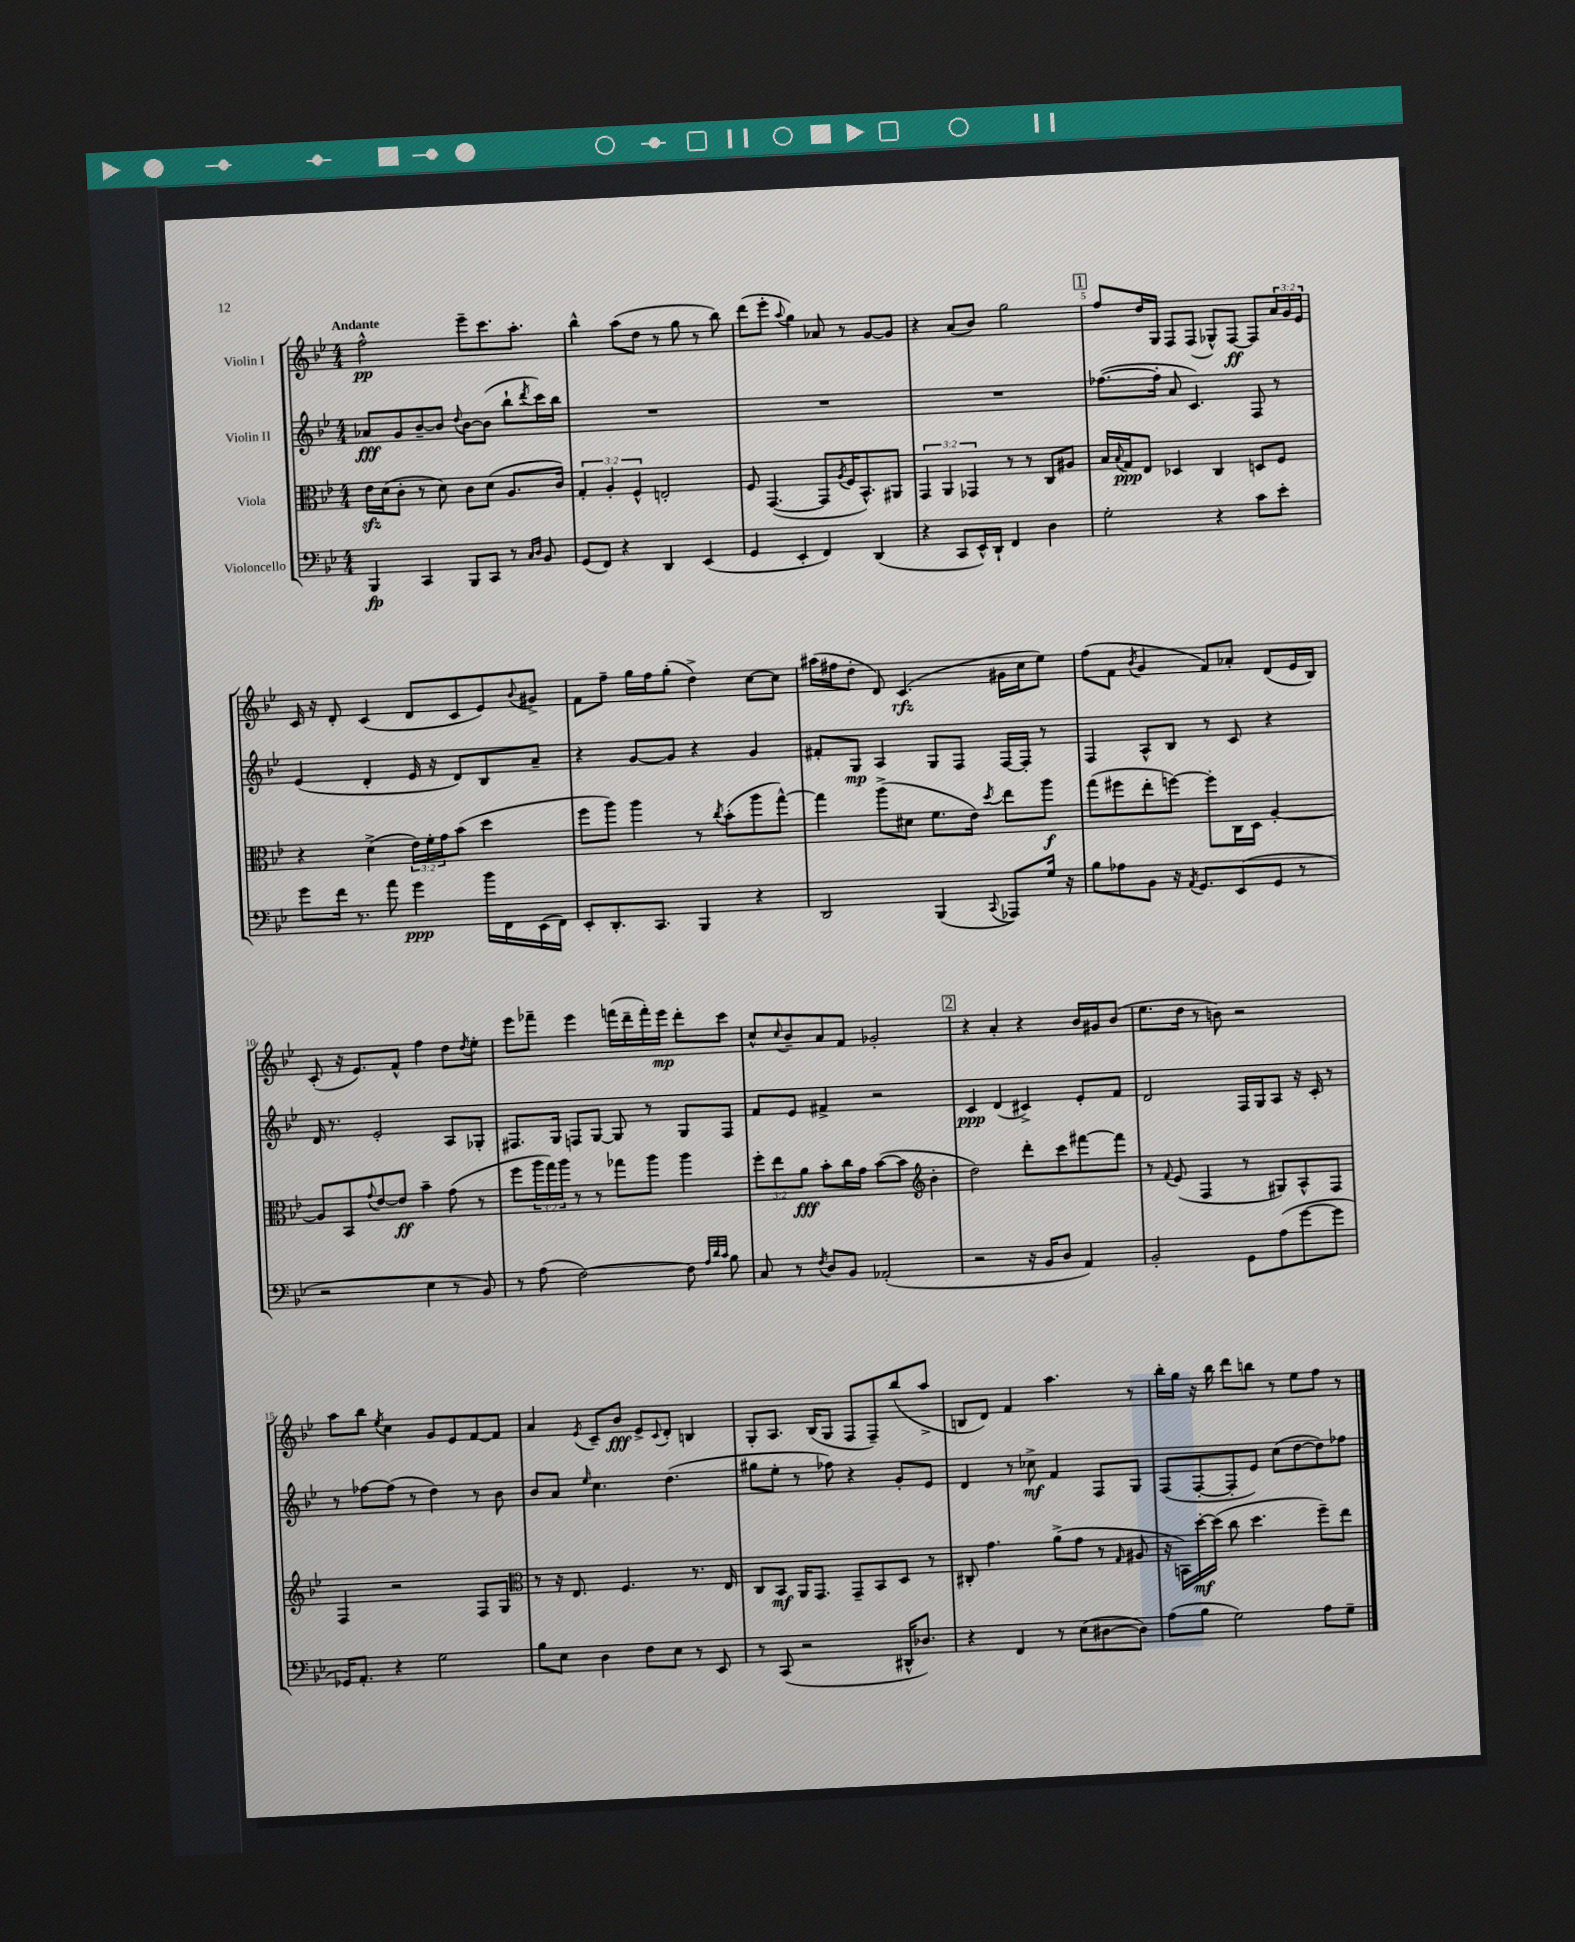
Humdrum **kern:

**kern	**dynam	**kern	**dynam	**kern	**dynam	**kern	**dynam
*part4	*part4	*part3	*part3	*part2	*part2	*part1	*part1
*staff4	*staff4	*staff3	*staff3	*staff2	*staff2	*staff1	*staff1
*I"Violoncello	*	*I"Viola	*	*I"Violin II	*	*I"Violin I	*
*clefF4	*	*clefC3	*	*clefG2	*	*clefG2	*
*k[b-e-]	*	*k[b-e-]	*	*k[b-e-]	*	*k[b-e-]	*
*M4/4	*	*M4/4	*	*M4/4	*	*M4/4	*
=1	=1	=1	=1	=1	=1	=1	=1
!	!	!	!	!	!	!LO:TX:a:B:t=Andante	!
4BBB-/	fp	16e-zz\LL	.	8a-X/L	fff	2ff^^\	pp
.	.	(16d\J	.	.	.	.	.
.	.	8c'\J	.	8g/	.	.	.
4CC/	.	8r	.	[8b-~/	.	.	.
.	.	8d\)	.	8b-/J]	.	.	.
.	.	.	.	8qqdd/	.	.	.
8BBB-/L	.	8c\L	.	[8b-\L	.	8eee-~\L	.
8CC/J	.	(8d\J	.	(8b-\J]	.	8.ccc\	.
8r	.	8.A/L	.	8bb-`\L	.	.	.
.	.	.	.	.	.	8.aa'\J	.
16qqC/LL	.	.	.	.	.	.	.
16qqD/JJ	.	.	.	8qddd/	.	.	.
8BB-/	.	.	.	16ccc\L)	.	.	.
.	.	16c/Jk)	.	16bb-\JJ	.	.	.
=2	=2	=2	=2	=2	=2	=2	=2
(8GG/L	.	6G'/	.	1r	.	4bb-^^\	.
8FF/J)	.	.	.	.	.	.	.
.	.	6A'/	.	.	.	.	.
4r	.	.	.	.	.	(8aa\L	.
.	.	6F^^/	.	.	.	.	.
.	.	.	.	.	.	8dd\J	.
4DD/	.	2En'/	.	.	.	8r	.
.	.	.	.	.	.	8gg\	.
(4EE-/	.	.	.	.	.	8r	.
.	.	.	.	.	.	8bb-\)	.
=3	=3	=3	=3	=3	=3	=3	=3
4GG/	.	8F/	.	1r	.	(8ddd\L	.
.	.	([4.GG/	.	.	.	8eee-'\J	.
.	.	.	.	.	.	8qqaa/	.
4EE-'/	.	.	.	.	.	4gg\)	.
4FF/)	.	8GG/L]	.	.	.	8a-X/	.
.	.	8qA/	.	.	.	.	.
.	.	16F/K	.	.	.	8r	.
.	.	8.BB-^^/)	.	.	.	.	.
(4DD/	.	.	.	.	.	[8g/L	.
.	.	8AA#X/J	.	.	.	8g/J]	.
=4	=4	=4	=4	=4	=4	=4	=4
4r	.	6GG/	.	1r	.	4r	.
.	.	6AA/	.	.	.	.	.
8CC/L	.	.	.	.	.	(8a/L	.
.	.	6GG-X/	.	.	.	.	.
16EE-^^/L)	.	.	.	.	.	8b-/J)	.
16DD`/JJ	.	.	.	.	.	.	.
4FF/	.	8r	.	.	.	2gg\	.
.	.	8r	.	.	.	.	.
4D\	.	8C/L	.	.	.	.	.
.	.	8A#X/J	.	.	.	.	.
!!LO:REH:place=s1:t=1
=5	=5	=5	=5	=5	=5	=5	=5
2G'\	.	16B-/LL	.	([8.ff-X\L	.	8ff/L	.
.	.	8qqB-/	.	.	.	.	.
.	.	16G/J	ppp	.	.	.	.
.	.	8E-/J	.	.	.	16dd/L	.
.	.	.	.	16ff-'\Jk]	.	16G/JJ	.
.	.	4D-X/	.	8a/	.	8F/L	.
.	.	.	.	4.c/)	.	(8F/J	.
4r	.	4C/	.	.	.	8G-X^^/L)	.
.	.	.	.	.	.	[8F/J	ff
8c\L	.	8Dn/L	.	8F/	.	8F/L]	.
8e-'\J	.	8F/J	.	8r	.	24a/L	.
.	.	.	.	.	.	24g/	.
.	.	.	.	.	.	24e-/JJ	.
!!LO:LB:g=z
=6	=6	=6	=6	=6	=6	=6	=6
8g\L	.	4r	.	(4e-/	.	16c/	.
.	.	.	.	.	.	16r	.
16f\Jk	.	.	.	.	.	8d'/	.
8.r	.	.	.	.	.	.	.
.	.	(4d^\	.	4d'/	.	(4c/	.
8a\	.	.	.	.	.	.	.
4g\	ppp	24e-\LL)	.	16e-/	.	8d/L	.
.	.	24f'\	.	.	.	.	.
.	.	.	.	16r	.	.	.
.	.	24g\J	.	.	.	.	.
.	.	(8b-\J	.	8d/L)	.	8c/	.
16b-\LL	.	4dd\	.	8B-/	.	8e-/)	.
16FF\	.	.	.	.	.	.	.
.	.	.	.	.	.	8qqb-/	.
(16EE-\	.	.	.	8a~/J	.	8g#X^/J	.
16FF\JJ)	.	.	.	.	.	.	.
=7	=7	=7	=7	=7	=7	=7	=7
8EE-'/L	.	8ff\L	.	4r	.	8f\L	.
8.DD'/	.	8aa\J)	.	.	.	8ff~\J	.
.	.	4aa\	.	[8g/L	.	16gg\LL	.
8.CC/J	.	.	.	.	.	16ff\J	.
.	.	.	.	8g/J]	.	(8gg'\J	.
4BBB-/	.	8r	.	4r	.	4dd^\)	.
.	.	8qcc/	.	.	.	.	.
.	.	(8b-'\L	.	.	.	.	.
4r	.	8aa\	.	4g/	.	[8cc\L	.
.	.	[8gg^^\J)	.	.	.	8cc\J]	.
=8	=8	=8	=8	=8	=8	=8	=8
2DD/	.	4gg\]	.	8f#X'/L	.	(16aa#X\LL	.
.	.	.	.	.	.	16ff#X\J	.
.	.	.	.	8G/J	mp	8dd'\J	.
.	.	(8aa^\L	.	4A/	.	8d/)	.
.	.	8d#X\J	.	.	.	(4.c/	rfz
(4BBB-/	.	8.f\L	.	8G/L	.	.	.
.	.	.	.	8F/J	.	.	.
.	.	16e-\Jk)	.	.	.	.	.
8qqCC/	.	8qdd/	.	.	.	.	.
8AAA-X/L)	.	8ee-\L	.	[16F/LL	.	16g#X\LL	.
.	.	.	.	16F'/JJ]	.	16cc\J	.
16G/Jk	.	8aa\J	f	8r	.	8ee-\J)	.
16r	.	.	.	.	.	.	.
=9	=9	=9	=9	=9	=9	=9	=9
8B-\L	.	(8gg\L	.	4F/	.	(8ff\L	.
8A-X\	.	8ff#X\	.	.	.	8f\J	.
.	.	.	.	.	.	8qb-/	.
8BB-\J	.	8ee-'\	.	8A^^/L	.	4g/	.
16r	.	[8ffn\J)	.	8B-/J	.	.	.
8qAA/	.	.	.	.	.	.	.
8.GG/L	.	.	.	.	.	.	.
.	.	8ff'\L]	.	8r	.	8f/L)	.
(8EE-/	.	16C\L	.	8c/	.	8a-X'/J	.
.	.	16D\JJ	.	.	.	.	.
8GG/J	.	[4A'/	.	4r	.	(8d/L	.
8r	.	.	.	.	.	16e-/L	.
.	.	.	.	.	.	16B-/JJ)	.
!!LO:LB:g=z
=10	=10	=10	=10	=10	=10	=10	=10
2r	.	8A/L]	.	16d/	.	(8c'/	.
.	.	.	.	8.r	.	.	.
.	.	8BB-/	.	.	.	16r	.
.	.	.	.	.	.	8.e-/L)	.
.	.	8qqg/	.	.	.	.	.
.	.	[8e-/	.	2e-'/	.	.	.
.	.	8e-/J]	ff	.	.	8f^^/J	.
4E-\	.	4b-~\	.	.	.	4ff\	.
8r	.	(8g\	.	8A/L	.	8dd\L	.
.	.	.	.	.	.	8qdd/	.
8BB-/)	.	8r	.	8G-X'/J	.	8ee-'\J	.
=11	=11	=11	=11	=11	=11	=11	=11
8r	.	8ff\L	.	8.F#X/L	.	8eee-\L	.
(8A\	.	24aa\L	.	.	.	8fff-X~\J	.
.	.	24gg\)	.	.	.	.	.
.	.	.	.	16G/Jk	.	.	.
.	.	24aa\JJ	.	.	.	.	.
[2F\)	.	8r	.	8Fn/L	.	4eee-\	.
.	.	8r	.	[8G/J	.	.	.
.	.	8gg-X\L	.	8G/]	.	(16fffn\LL	.
.	.	.	.	.	.	16ddd~\	.
.	.	8aa\J	.	8r	.	16fff'\)	.
.	.	.	.	.	.	16eee-\JJ	mp
8F\]	.	4aa\	.	8G/L	.	8ddd'\L	.
32qqA/LLL	.	.	.	.	.	.	.
32qqd/	.	.	.	.	.	.	.
32qqc/JJJ	.	.	.	.	.	.	.
8B-\	.	.	.	8F/J	.	8ccc\J	.
=12	=12	=12	=12	=12	=12	=12	=12
8C/	.	12ff'\L	.	8f/L	.	8cc^^/L	.
.	.	12ee-\	.	.	.	.	.
.	.	.	.	.	.	8qqcc/	.
8r	.	.	.	8e-/J	.	8b-~/	.
.	.	12a\J	fff	.	.	.	.
8qF/	.	.	.	.	.	.	.
8D/L	.	8b-'\L	.	4f#X^/	.	8a/	.
8BB-/J	.	16cc\L	.	.	.	8f/J	.
.	.	16g\JJ	.	.	.	.	.
(2AA-X'/	.	([8b-\L	.	2r	.	2g-X'/	.
.	.	8b-\J]	.	.	.	.	.
*	*	*clefG2	*	*	*	*	*
.	.	4b-'\	.	.	.	.	.
!!LO:REH:place=s1:t=2
=13	=13	=13	=13	=13	=13	=13	=13
2r	.	2dd\)	.	4c/	ppp	4r	.
.	.	.	.	(4d/	.	4a'/	.
16r	.	8ddd'\L	.	4c#X^/)	.	4r	.
16BB-/KL	.	.	.	.	.	.	.
8D/J	.	8ccc\	.	.	.	.	.
4AA/)	.	[8fff#X\	.	8e-'/L	.	16b-/LL	.
.	.	.	.	.	.	16g#X/J	.
.	.	8fff#\J]	.	8f/J	.	(8b-/J	.
=14	=14	=14	=14	=14	=14	=14	=14
2BB-'/	.	8r	.	2d/	.	8.ee-\L	.
.	.	8qqf/	.	.	.	.	.
.	.	(8e-/	.	.	.	.	.
.	.	.	.	.	.	16dd\Jk	.
.	.	4F/	.	.	.	8r	.
.	.	.	.	.	.	8bn\)	.
8GG\L	.	8r	.	16F/LL	.	2r	.
.	.	.	.	16G/J	.	.	.
(8A\	.	8G#X/L)	.	8A/J	.	.	.
[8g\	.	8A^^/	.	16r	.	.	.
.	.	.	.	16c'/	.	.	.
8g\J]	.	8F/J	.	8r	.	.	.
!!LO:LB:g=z
=15	=15	=15	=15	=15	=15	=15	=15
16GG-X/KL)	.	4F/	.	8r	.	8aa\L	.
8.AA'/J	.	.	.	.	.	.	.
.	.	.	.	[8ff-X\L	.	8bb-\J	.
.	.	.	.	.	.	8qee-/	.
4r	.	2r	.	(8ff-\J]	.	4cc\	.
.	.	.	.	8r	.	.	.
2G\	.	.	.	4dd\)	.	8g/L	.
.	.	.	.	.	.	8e-/	.
.	.	8F/L	.	8r	.	[8f/	.
.	.	8G/J	.	8b-\	.	8f/J]	.
=16	=16	=16	=16	=16	=16	=16	=16
*	*	*clefC3	*	*	*	*	*
8B-\L	.	8r	.	8b-/L	.	4a/	.
8E-\J	.	16r	.	8a/J	.	.	.
.	.	8.E-/	.	.	.	.	.
.	.	.	.	16qqee-/	.	8qe-/	.
4D\	.	.	.	4.cc\	.	8c~/L	.
.	.	4.F/	.	.	.	8b-/J	fff
8F\L	.	.	.	.	.	8e-^/L	.
.	.	.	.	.	.	8qqc/	.
8E-\J	.	.	.	(4.dd\	.	8d'/J	.
8r	.	8.r	.	.	.	4Bn/	.
8EE-/	.	.	.	.	.	.	.
.	.	16E-/	.	.	.	.	.
=17	=17	=17	=17	=17	=17	=17	=17
8r	.	8C/L	.	8gg#X\L	.	8G'/L	.
(8CC/	.	8BB-/J	mf	8ee-'\J	.	8.A/J	.
2r	.	16AA/KL	.	8r	.	.	.
.	.	8.GG/J	.	.	.	(16B-/KL	.
.	.	.	.	8ff-X\)	.	8G/J	.
.	.	8GG~/L	.	4r	.	8F/L	.
.	.	8BB-/	.	.	.	8F~/)	.
16DD#X^^/KL	.	8D/J	.	8g'/L	.	(8bb-/	.
8.D-X/J)	.	.	.	.	.	.	.
.	.	8r	.	8e-/J	.	8aa^/J	.
=18	=18	=18	=18	=18	=18	=18	=18
4r	.	8C#X'/	.	4d/	.	8Bn/L	.
.	.	4.g\	.	.	.	8d/J)	.
4FF/	.	.	.	8r	.	4f/	.
.	.	.	.	8cc-X^\	mf	.	.
8r	.	(8a^\L	.	4f/	.	4.aa\	.
(8E-\L	.	8g\J	.	.	.	.	.
[8D#X\	.	8r	.	8F/L	.	.	.
.	.	16qqG/	.	.	.	.	.
8D#\J])	.	8A#X/	.	8G/J	.	8r	.
=19	=19	=19	=19	=19	=19	=19	=19
(8A\L	.	16r	.	(8F/L	.	16bb-'\LL	.
.	.	16BBn\LL)	.	.	.	16gg\JJ	.
8B-\J	.	[16dd'\	mf	[8F'/	.	16r	.
.	.	(16dd\JJ]	.	.	.	16bb-\	.
2G\)	.	8cc\	.	8F'/]	.	8ddd\L	.
.	.	4.dd\	.	8e-/J)	.	8bbn\J	.
.	.	.	.	(8cc\L	.	8r	.
.	.	.	.	[8dd\	.	8ee-\L	.
8A\L	.	8ff~\L)	.	8dd\])	.	8ff\J	.
8G~\J	.	8ee-\J	.	8ff-X\J	.	8r	.
==	==	==	==	==	==	==	==
*-	*-	*-	*-	*-	*-	*-	*-
